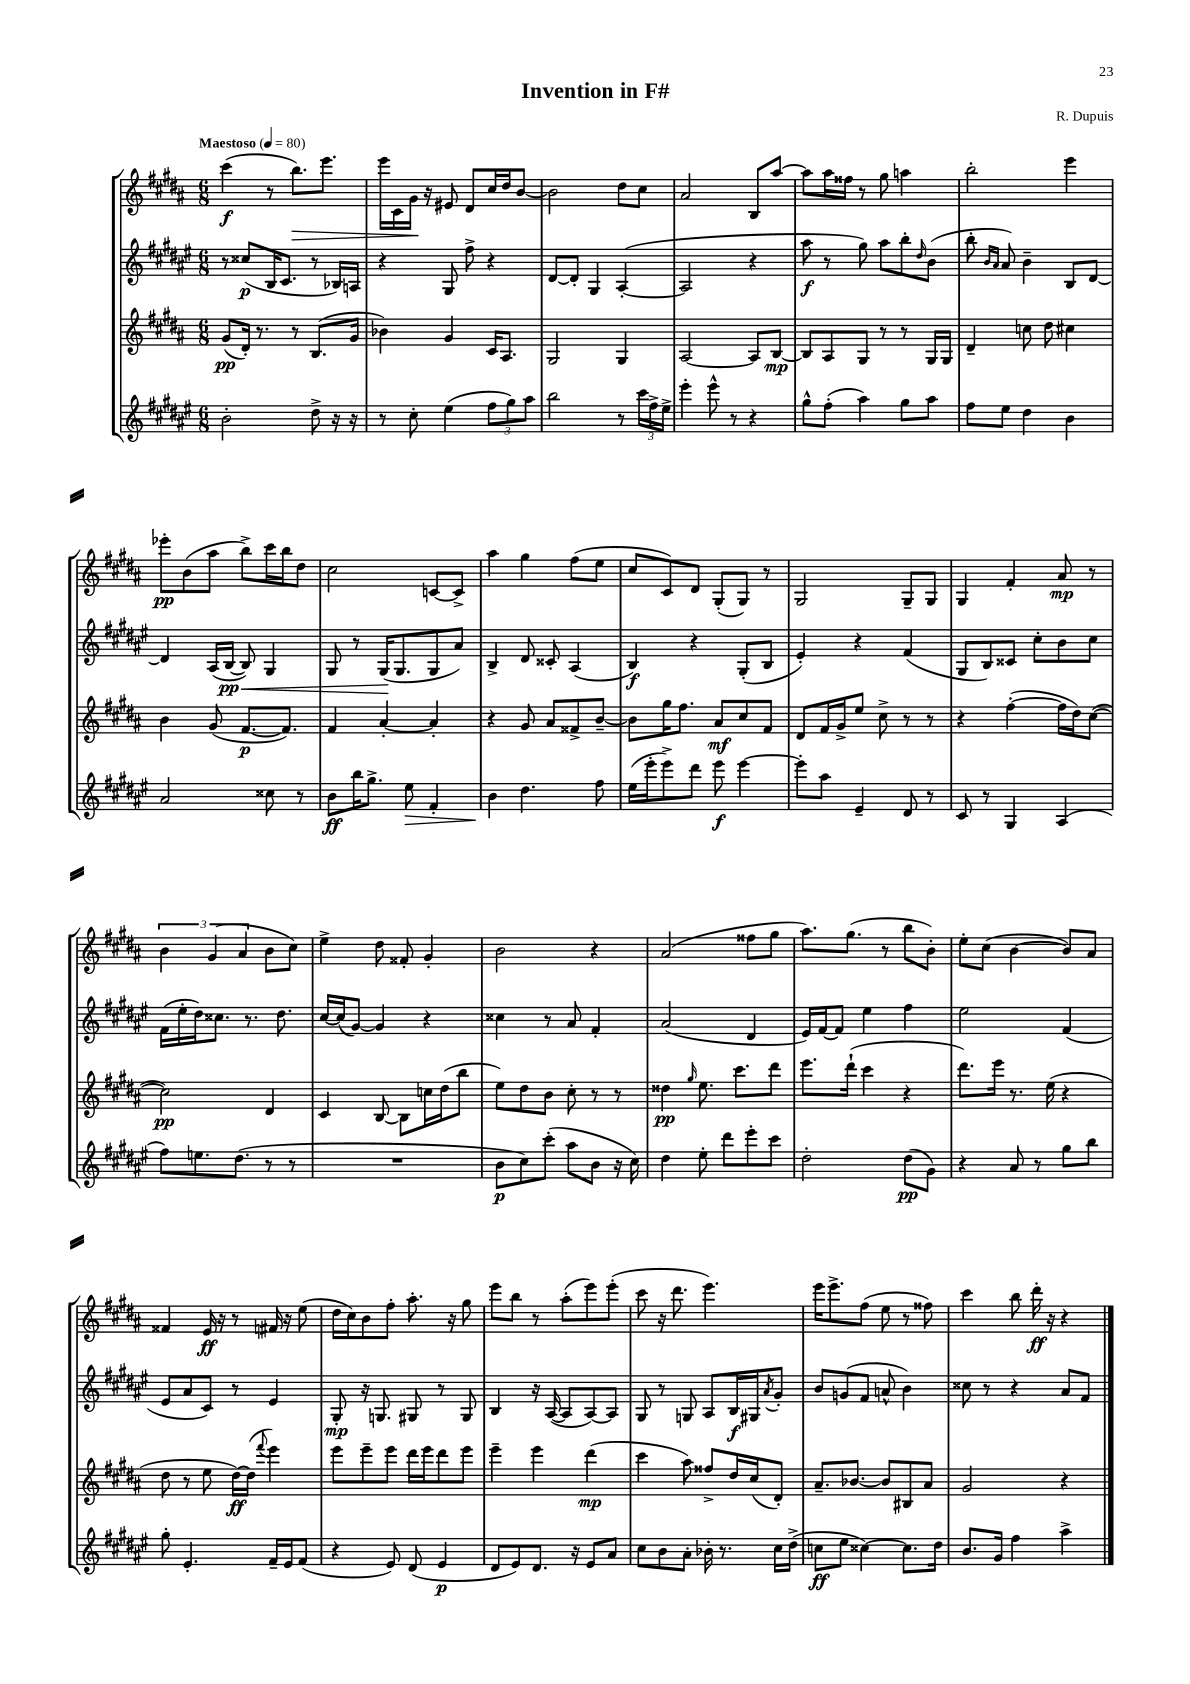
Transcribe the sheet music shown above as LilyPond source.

\header { title = "Invention in F#" composer = "R. Dupuis" }
<<
\new StaffGroup <<
\new Staff = "s0" {
    \clef treble \key b \major \numericTimeSignature \time 6/8 \tempo "Maestoso" 4 = 80
    cis'''4\f( r8 b''8.\>) e'''8. |
    e'''16 cis'16 gis'16\! r16 eis'8 dis'8 cis''16 dis''16 b'8~ |
    b'2 dis''8 cis''8 |
    ais'2 b8 ais''8~ |
    ais''8 ais''16 fisis''16 r8 gis''8 a''4 |
    b''2-. e'''4 |
    ees'''8-.\pp b'8( ais''8 b''8->) cis'''16 b''16 dis''8 |
    cis''2 c'8~ c'8-> |
    ais''4 gis''4 fis''8( e''8 |
    cis''8 cis'8) dis'8 gis8-.( gis8) r8 |
    gis2 gis8-- gis8 |
    gis4 fis'4-. ais'8\mp r8 |
    \tuplet 3/2 { b'4 gis'4( ais'4 } b'8 cis''8) |
    e''4-> dis''8 fisis'8-. gis'4-. |
    b'2 r4 |
    ais'2( fisis''8 gis''8 |
    ais''8.) gis''8.( r8 b''8 b'8-.) |
    e''8-. cis''8( b'4~ b'8) ais'8 |
    fisis'4 e'16\ff r16 r8 fis'16 r16 e''8( |
    dis''16 cis''16) b'8 fis''8-. ais''8.-. r16 gis''8 |
    e'''8 b''8 r8 ais''8-.( e'''8) e'''8-.( |
    cis'''8 r16 dis'''8. e'''4.) |
    e'''16 e'''8.-> fis''8( e''8 r8 fisis''8) |
    cis'''4 b''8 dis'''16-.\ff r16 r4 \bar "|." |
}
\new Staff = "s1" {
    \clef treble \key fis \major \numericTimeSignature \time 6/8
    r8 cisis''8\p( b16 cis'8. r8 bes16) a16 |
    r4 gis8 fis''8-> r4 |
    dis'8~ dis'8-. gis4 ais4~-.( |
    ais2 r4 |
    ais''8\f r8 gis''8) ais''8 b''8-. \grace { dis''16 } b'8( |
    b''8-. \grace { b'16 ais'16 } ais'8) b'4-- b8 dis'8~ |
    dis'4 ais16( b16~\pp b8\<) gis4 |
    gis8 r8 gis16\!( gis8. gis8 ais'8) |
    b4-> dis'8 cisis'8-. ais4( |
    b4\f) r4 gis8-.( b8 |
    eis'4-.) r4 fis'4( |
    gis8 b8) cisis'8 cis''8-. b'8 cis''8 |
    fis'16( eis''16-. dis''16) cisis''8. r8. dis''8. |
    cis''16~ cis''16( gis'8~) gis'4 r4 |
    cisis''4 r8 ais'8 fis'4-. |
    ais'2( dis'4 |
    eis'16) fis'16~ fis'8 eis''4 fis''4 |
    eis''2 fis'4( |
    eis'8 ais'8 cis'8) r8 eis'4 |
    gis8-.\mp r16 g8. gis8 r8 gis8 |
    b4 r16 ais16~( ais8 ais8~) ais8 |
    gis8 r8 g8 ais8 b16\f gis16 \acciaccatura { ais'8 } gis'8-. |
    b'8 g'8( fis'8 a'8-^ b'4) |
    cisis''8 r8 r4 ais'8 fis'8 \bar "|." |
}
\new Staff = "s2" {
    \clef treble \key b \major \numericTimeSignature \time 6/8
    gis'8\pp( dis'16-.) r8. r8 b8.( gis'16 |
    bes'4) gis'4 cis'16 ais8. |
    gis2 gis4 |
    ais2~ ais8 b8~\mp |
    b8 ais8 gis8 r8 r8 gis16 gis16 |
    dis'4-- c''8 dis''8 cis''4 |
    b'4 gis'8( fis'8.~\p fis'8.) |
    fis'4 ais'4~-. ais'4-. |
    r4 gis'8 ais'8 fisis'8-> b'8~-- |
    b'8 gis''16 fis''8. ais'8\mf cis''8 fis'8 |
    dis'8 fis'16 gis'16-> e''8 cis''8-> r8 r8 |
    r4 fis''4~-.( fis''16 dis''16) cis''8~( |
    cis''2\pp) dis'4 |
    cis'4 b8~ b8 c''16 dis''16( b''8 |
    e''8) dis''8 b'8 cis''8-. r8 r8 |
    disis''4\pp \grace { gis''16 } e''8. cis'''8. dis'''8 |
    e'''8. dis'''16-!( cis'''4 r4 |
    dis'''8.) e'''16 r8. e''16( r4 |
    dis''8 r8 e''8 dis''16~\ff) dis''16( \appoggiatura { fis'''8 } e'''4) |
    e'''8 e'''8-- e'''8 dis'''16 e'''16 dis'''8 e'''8 |
    e'''4-- e'''4 dis'''4\mp( |
    cis'''4 ais''8) fisis''8-> dis''16 cis''16( dis'8-.) |
    ais'8.-- bes'8.~ bes'8 bis8 ais'8 |
    gis'2 r4 \bar "|." |
}
\new Staff = "s3" {
    \clef treble \key fis \major \numericTimeSignature \time 6/8
    b'2-. dis''8-> r16 r16 |
    r8 cis''8-. eis''4( \tuplet 3/2 { fis''8 gis''8) ais''8 } |
    b''2 r8 \tuplet 3/2 { cis'''16 fis''16-> eis''16-> } |
    eis'''4-. eis'''8-^ r8 r4 |
    gis''8-^ fis''8-.( ais''4) gis''8 ais''8 |
    fis''8 eis''8 dis''4 b'4 |
    ais'2 cisis''8 r8 |
    b'8\ff b''16 gis''8.-> eis''8\> fis'4-. |
    b'4\! dis''4. fis''8 |
    eis''16( eis'''16-. eis'''8->) dis'''8 eis'''8\f eis'''4~ |
    eis'''8-. ais''8 eis'4-- dis'8 r8 |
    cis'8 r8 gis4 ais4( |
    fis''8) e''8. dis''8.( r8 r8 |
    R2. |
    b'8\p cis''8) cis'''8-.( ais''8 b'8 r16 cis''16) |
    dis''4 eis''8-. dis'''8 eis'''8-. cis'''8 |
    dis''2-. dis''8\pp( gis'8) |
    r4 ais'8 r8 gis''8 b''8 |
    gis''8-. eis'4.-. fis'16-- eis'16 fis'8( |
    r4 eis'8) dis'8( eis'4\p |
    dis'8 eis'8) dis'8. r16 eis'8 ais'8 |
    cis''8 b'8 ais'8-. bes'16-. r8. cis''16 dis''16->( |
    c''8\ff eis''8 cisis''4~) cisis''8. dis''16 |
    b'8. gis'16 fis''4 ais''4-> \bar "|." |
}
>>
>>
\layout { \context { \Score \remove "Bar_number_engraver" } }
